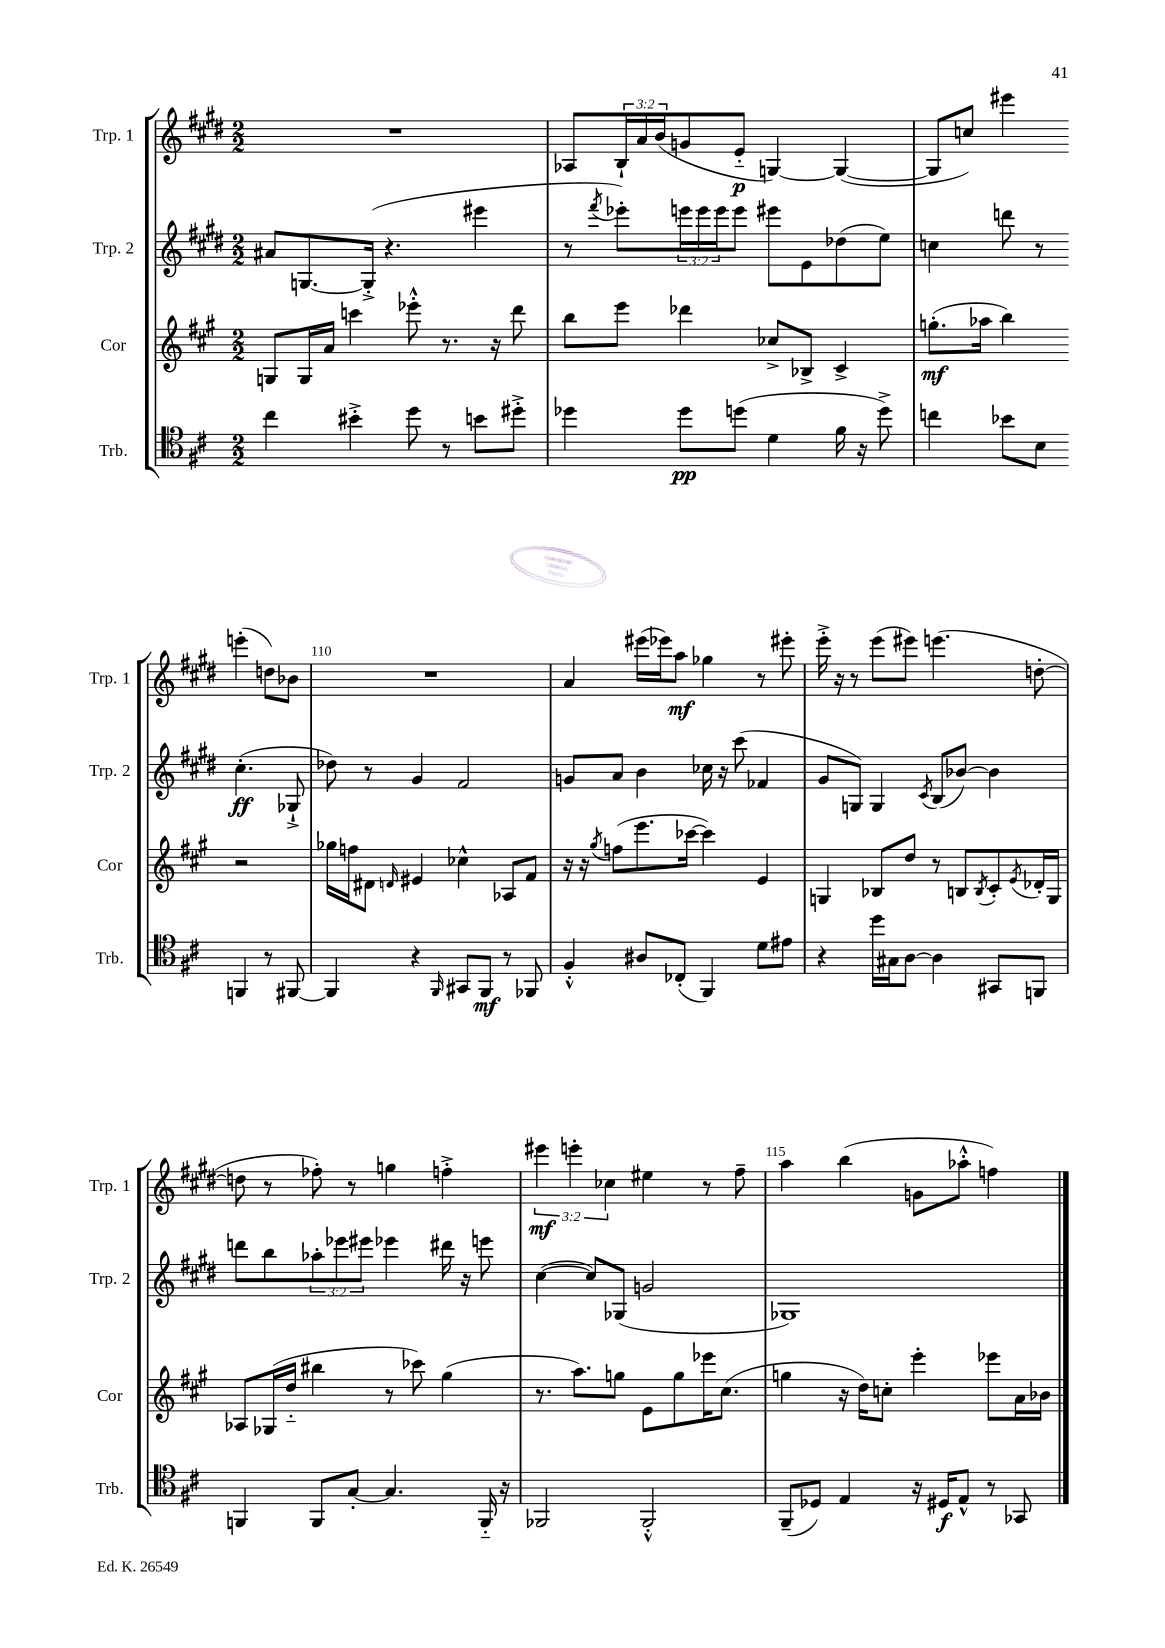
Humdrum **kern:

**kern	**dynam	**kern	**dynam	**kern	**dynam	**kern	**dynam
*part4	*part4	*part3	*part3	*part2	*part2	*part1	*part1
*staff4	*staff4	*staff3	*staff3	*staff2	*staff2	*staff1	*staff1
*I"Trb.	*	*I"Cor	*	*I"Trp. 2	*	*I"Trp. 1	*
*I'Trb.	*	*I'Cor	*	*I'Trp. 2	*	*I'Trp. 1	*
*clefC4	*	*clefG2	*	*clefG2	*	*clefG2	*
*k[f#c#]	*	*k[f#c#g#]	*	*k[f#c#g#d#]	*	*k[f#c#g#d#]	*
*M2/2	*	*M2/2	*	*M2/2	*	*M2/2	*
=107	=107	=107	=107	=107	=107	=107	=107
4cc#\	.	8Gn/L	.	8a#X/L	.	1r	.
.	.	16G/L	.	[8.Gn/	.	.	.
.	.	16a/JJ	.	.	.	.	.
4b#X'^\	.	4cccn\	.	.	.	.	.
.	.	.	.	(16G'^/Jk]	.	.	.
.	.	.	.	4.r	.	.	.
8dd\	.	8eee-X'^^\	.	.	.	.	.
8r	.	8.r	.	.	.	.	.
8bn\L	.	.	.	4eee#X\	.	.	.
.	.	16r	.	.	.	.	.
8dd#X'^\J	.	8ddd\	.	.	.	.	.
=108	=108	=108	=108	=108	=108	=108	=108
4dd-X\	.	8bb\L	.	8r	.	8A-X/L	.
.	.	.	.	8qfff#/	.	.	.
.	.	8eee\J	.	8eee-X'\L)	.	24B`/L	.
.	.	.	.	.	.	24a/	.
.	.	.	.	.	.	(24b/J	.
8dd-\L	pp	4ddd-X\	.	24eeen\L	.	8gn/	.
.	.	.	.	24eee\	.	.	.
.	.	.	.	24eee\J	.	.	.
(8ddn\J	.	.	.	8eee\J	.	8e/J	p
4d\	.	8cc-X^/L	.	8eee#X\L	.	[4Gn/)	.
.	.	8B-X^/J	.	8e\	.	.	.
16f#\	.	4c#^/	.	(8dd-X\	.	(4G/_	.
16r	.	.	.	.	.	.	.
8dd^\)	.	.	.	8ee\J)	.	.	.
=109	=109	=109	=109	=109	=109	=109	=109
4ccn\	.	(8.ggn'\L	mf	4ccn\	.	8G/L]	.
.	.	.	.	.	.	8ccn/J)	.
.	.	16aa-X\Jk	.	.	.	.	.
8b-X\L	.	4bb\)	.	8dddn\	.	4eee#X\	.
8B\J	.	.	.	8r	.	.	.
4FFn/	.	2r	.	(4.cc'\	ff	(4eeen'\	.
8r	.	.	.	.	.	8ddn\L)	.
[8FF#X/	.	.	.	8G-X`^/	.	8b-X\J	.
!!LO:LB:g=z
=110	=110	=110	=110	=110	=110	=110	=110
4FF#/]	.	16gg-X\LL	.	8dd-X\)	.	1r	.
.	.	16ffn\J	.	.	.	.	.
.	.	8d#X\J	.	8r	.	.	.
.	.	16qqdn/	.	.	.	.	.
4r	.	4e#X/	.	4g#/	.	.	.
16qqFF#/	.	.	.	.	.	.	.
8GG#X/L	.	4cc-X^^\	.	2f#/	.	.	.
8FF#/J	mf	.	.	.	.	.	.
8r	.	8A-X/L	.	.	.	.	.
8FF-X/	.	8f#/J	.	.	.	.	.
=111	=111	=111	=111	=111	=111	=111	=111
4F#'^^/	.	16r	.	8gn/L	.	4a/	.
.	.	16r	.	.	.	.	.
.	.	8qgg#/	.	.	.	.	.
.	.	(8ffn\L	.	8a/J	.	.	.
8A#X/L	.	8.eee\	.	4b\	.	(16eee#X\LL	.
.	.	.	.	.	.	16eee-X\J)	.
(8C-X'/J	.	.	.	.	.	8aa\J	mf
.	.	[16ccc-X\Jk	.	.	.	.	.
4FF#/)	.	4ccc-\])	.	16cc-X\	.	4gg-X\	.
.	.	.	.	16r	.	.	.
.	.	.	.	(8ccc#\	.	.	.
8d\L	.	4e/	.	4f-X/	.	8r	.
8e#X\J	.	.	.	.	.	8eee#X'\	.
=112	=112	=112	=112	=112	=112	=112	=112
4r	.	4Gn/	.	8g#/L	.	16eee'^\	.
.	.	.	.	.	.	16r	.
.	.	.	.	8Gn/J)	.	8r	.
16dd\LL	.	8B-X/L	.	4G/	.	(8eee\L	.
16G#X\J	.	.	.	.	.	.	.
[8A\J	.	8dd/J	.	.	.	8eee#X\J)	.
.	.	.	.	8qc#/	.	.	.
4A\]	.	8r	.	(8B/L	.	(4.eeen\	.
.	.	8Bn/L	.	[8b-X/J)	.	.	.
.	.	8qB/	.	.	.	.	.
8GG#X/L	.	8c#'/	.	4b-\]	.	.	.
.	.	8qe/	.	.	.	.	.
8FFn/J	.	16d-X'/L	.	.	.	[8ddn'\	.
.	.	16G/JJ	.	.	.	.	.
!!LO:LB:g=z
=113	=113	=113	=113	=113	=113	=113	=113
4FFn/	.	8A-X/L	.	8dddn\L	.	8ddn\]	.
.	.	(16G-X/L	.	8bb\	.	8r	.
.	.	16dd/JJ	.	.	.	.	.
8FF/L	.	4bb#X\	.	12aa-X'\	.	8ff-X'\)	.
.	.	.	.	12eee-X\	.	.	.
[8G'/J	.	.	.	.	.	8r	.
.	.	.	.	12eee#X\J	.	.	.
4.G/]	.	8r	.	4eee-X\	.	4ggn\	.
.	.	8ccc-X\)	.	.	.	.	.
.	.	(4gg#\	.	16ddd#X\	.	4ffn'^\	.
.	.	.	.	16r	.	.	.
16FF/	.	.	.	8eeen\	.	.	.
16r	.	.	.	.	.	.	.
=114	=114	=114	=114	=114	=114	=114	=114
2FF-X/	.	8.r	.	([4cc#\	.	6eee#X\	mf
.	.	.	.	.	.	6eeen'\	.
.	.	8.aa\L)	.	.	.	.	.
.	.	.	.	8cc#/L])	.	.	.
.	.	.	.	.	.	6cc-X\	.
.	.	8ggn\J	.	(8G-X/J	.	.	.
2FF-'^^/	.	8e\L	.	2gn/	.	4ee#X\	.
.	.	8gg\	.	.	.	.	.
.	.	16eee-X\K	.	.	.	8r	.
.	.	(8.cc#\J	.	.	.	.	.
.	.	.	.	.	.	8ff#~\	.
=115	=115	=115	=115	=115	=115	=115	=115
(8FF#~/L	.	4ggn\	.	1G-X)	.	4aa\	.
8D-X/J)	.	.	.	.	.	.	.
4E/	.	16r	.	.	.	(4bb\	.
.	.	16dd\KL)	.	.	.	.	.
.	.	8ccn'\J	.	.	.	.	.
16r	.	4eee'\	.	.	.	8gn\L	.
16D#X/KL	f	.	.	.	.	.	.
8E^^/J	.	.	.	.	.	8aa-X'^^\J	.
8r	.	8eee-X\L	.	.	.	4ffn\)	.
8GG-X/	.	16a\L	.	.	.	.	.
.	.	16b-X\JJ	.	.	.	.	.
==	==	==	==	==	==	==	==
*-	*-	*-	*-	*-	*-	*-	*-
